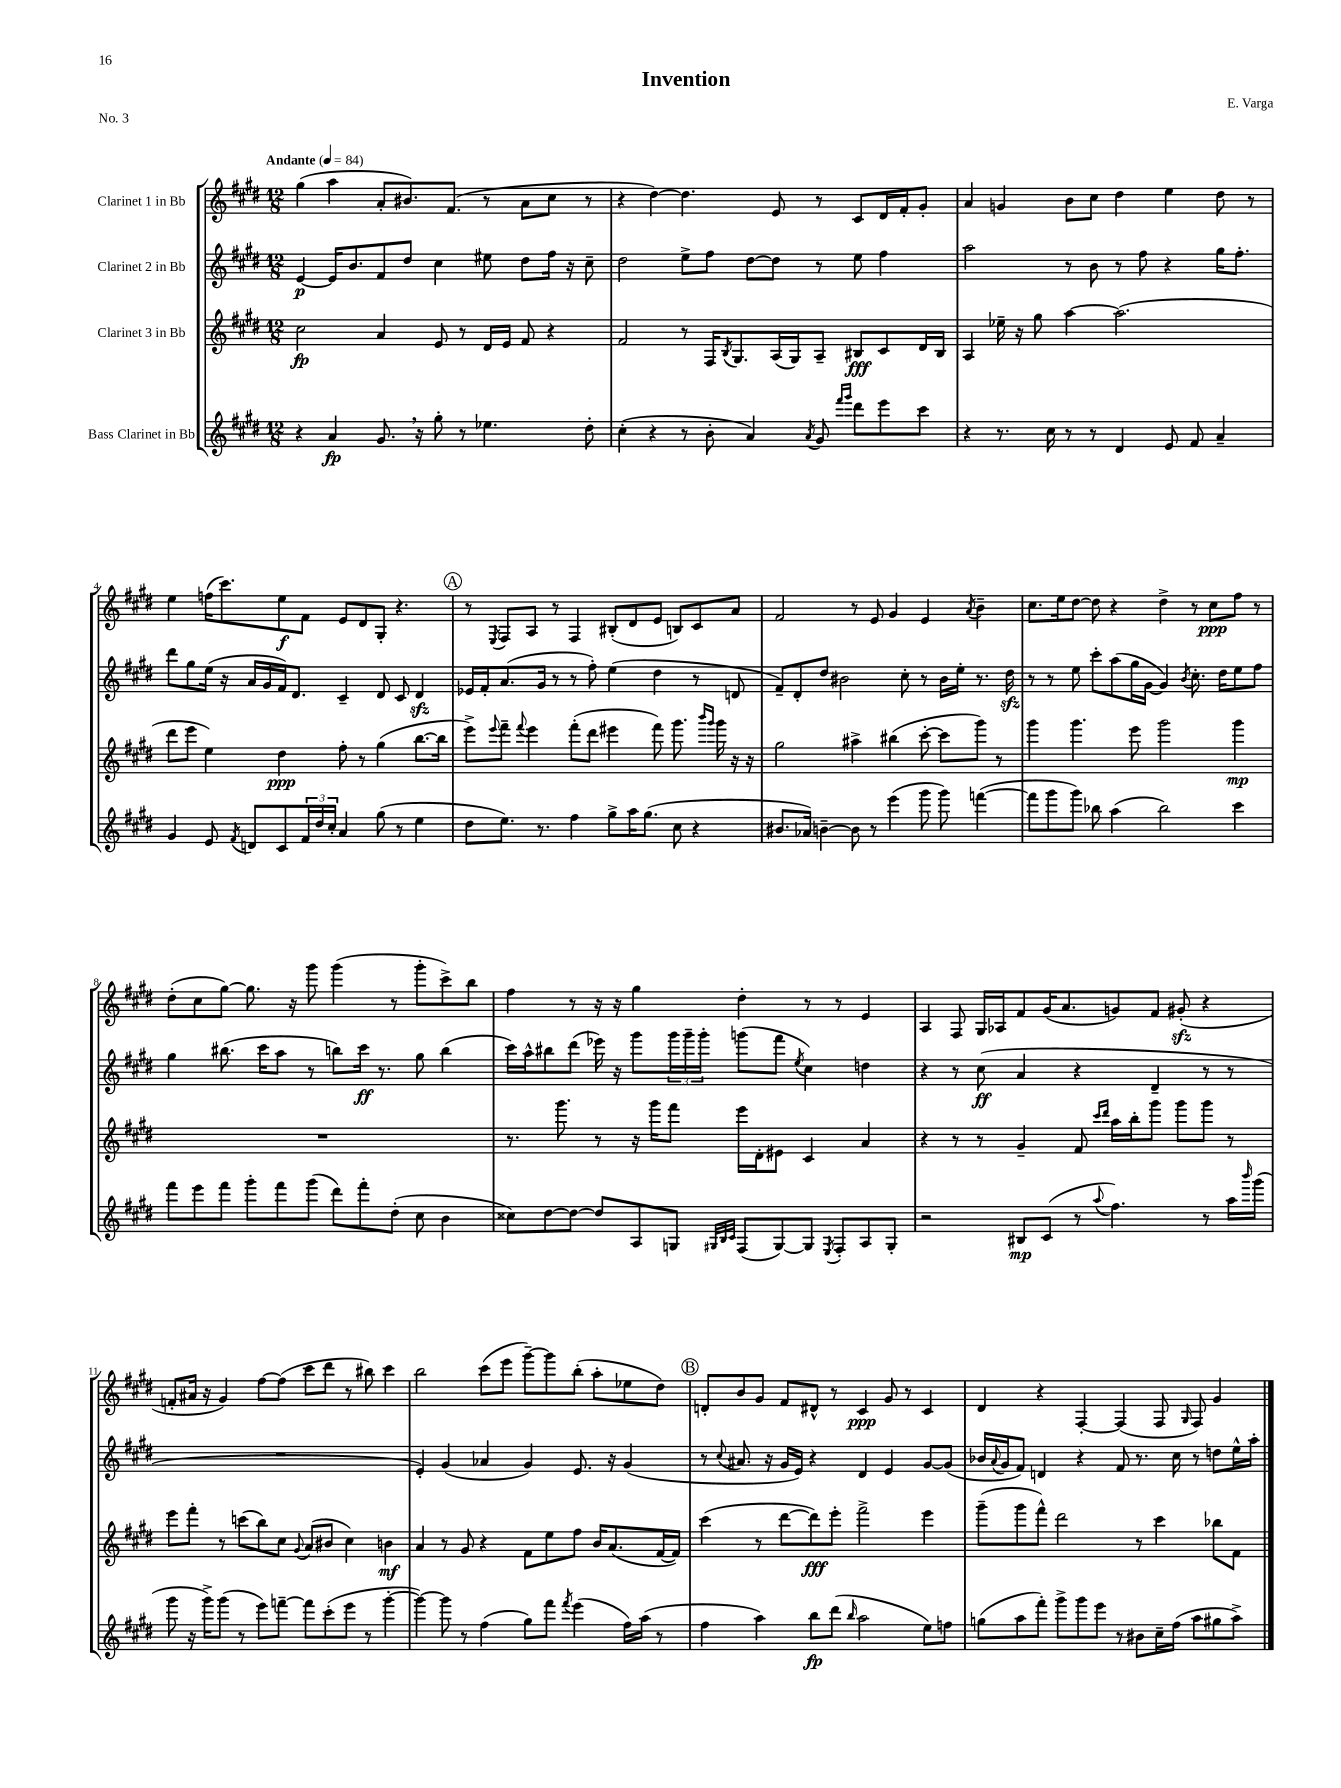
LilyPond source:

\header { title = "Invention" composer = "E. Varga" piece = "No. 3" }
<<
\new StaffGroup <<
\new Staff = "s0" \with { instrumentName = "Clarinet 1 in Bb" } {
    \clef treble \key e \major \numericTimeSignature \time 12/8 \tempo "Andante" 4 = 84
    gis''4( a''4 a'8-. bis'8.) fis'8.( r8 a'8 cis''8 r8 |
    r4 dis''4~) dis''4. e'8 r8 cis'8 dis'16 fis'16-. gis'8-. |
    a'4 g'4 b'8 cis''8 dis''4 e''4 dis''8 r8 |
    e''4 f''16( cis'''8.) e''8\f fis'8 e'8 dis'8 gis8-. r4. |
    \mark \markup { \circle "A" } r8 \acciaccatura { e8 } fis8 a8 r8 fis4 bis8-.( dis'8 e'8 b8) cis'8 a'8 |
    fis'2 r8 e'8 gis'4 e'4 \acciaccatura { a'8 } b'4-- |
    cis''8. e''16 dis''8~ dis''8 r4 dis''4-> r8 cis''8\ppp fis''8 r8 |
    dis''8-.( cis''8 gis''8~) gis''8. r16 gis'''8 gis'''4( r8 gis'''8-. cis'''8->) b''8 |
    fis''4 r8 r16 r16 gis''4 dis''4-. r8 r8 e'4 |
    a4 fis8 gis16 aes16 fis'8 gis'16( a'8. g'8) fis'8 gis'8-.\sfz( r4 |
    f'8-. ais'16 r16 gis'4) fis''8~ fis''8( cis'''8 dis'''8 r8 bis''8) cis'''4 |
    b''2 cis'''8( e'''8 gis'''8~--) gis'''8 b''8-.( a''8-. ees''8 dis''8) |
    \mark \markup { \circle "B" } d'8-. b'8 gis'8 fis'8 dis'8-^ r8 cis'4\ppp gis'8 r8 cis'4 |
    dis'4 r4 fis4~-. fis4( fis8 \grace { gis16 } fis8) gis'4 \bar "|." |
}
\new Staff = "s1" \with { instrumentName = "Clarinet 2 in Bb" } {
    \clef treble \key e \major \numericTimeSignature \time 12/8
    e'4~\p e'16 b'8. fis'8 dis''8 cis''4 eis''8 dis''8 fis''16 r16 cis''8-- |
    dis''2 e''8-> fis''8 dis''8~ dis''8 r8 e''8 fis''4 |
    a''2 r8 b'8 r8 fis''8 r4 gis''16 fis''8.-. |
    dis'''8 gis''8 e''16( r16 a'16 gis'16 fis'16) dis'8. cis'4-- dis'8 cis'8 dis'4\sfz |
    \mark \markup { \circle "A" } ees'16 fis'16-. a'8.( gis'16 r8 r8 fis''8-.) e''4( dis''4 r8 d'8 |
    fis'8--) dis'8-. dis''8 bis'2 cis''8-. r8 bis'16 e''16-. r8. dis''16\sfz |
    r8 r8 e''8 cis'''8-. a''8( gis''16 gis'16~ gis'4) \acciaccatura { b'8 } cis''8.-. dis''16 e''8 fis''8 |
    gis''4 bis''8.( cis'''16 a''8 r8 b''8) cis'''16\ff r8. gis''8 b''4( |
    cis'''16) a''16-^ bis''8 dis'''8( ees'''16) r16 gis'''8 \tuplet 3/2 { gis'''16 gis'''16-- gis'''16-. } g'''8( fis'''8 \acciaccatura { e''8 } cis''4) d''4 |
    r4 r8 cis''8\ff( a'4 r4 dis'4-- r8 r8 |
    R1. |
    e'4-.) gis'4( aes'4 gis'4) e'8. r16 gis'4( |
    \mark \markup { \circle "B" } r8 \appoggiatura { cis''8 } ais'8. r16 gis'16 e'16) r4 dis'4 e'4 gis'8~ gis'8( |
    bes'16 \appoggiatura { a'8 } gis'16 fis'8) d'4 r4 fis'8 r8. cis''16 r8 d''8 e''16-^ a''16-. \bar "|." |
}
\new Staff = "s2" \with { instrumentName = "Clarinet 3 in Bb" } {
    \clef treble \key e \major \numericTimeSignature \time 12/8
    cis''2\fp a'4 e'8 r8 dis'16 e'16 fis'8 r4 |
    fis'2 r8 fis16 \acciaccatura { b8 } gis8. a16( gis16) a8-- bis8\fff cis'8 dis'16 bis16 |
    a4 ees''16-- r16 gis''8 a''4~ a''2.( |
    dis'''8 e'''8 e''4) dis''4\ppp fis''8-. r8 gis''4( b''8.~ b''16 |
    \mark \markup { \circle "A" } e'''8->) \appoggiatura { e'''8 } fis'''8-- \appoggiatura { fis'''8 } e'''4 fis'''8-.( dis'''8 eis'''4 fis'''8) gis'''8. \grace { b'''16 gis'''16 } gis'''16 r16 r16 |
    gis''2 ais''4-> bis''4( cis'''8~-. cis'''8 gis'''8) r8 |
    gis'''4 gis'''4. e'''8 gis'''2 gis'''4\mp |
    R1. |
    r8. gis'''8. r8 r16 gis'''16 fis'''8 e'''16 dis'16-. eis'8 cis'4 a'4 |
    r4 r8 r8 gis'4-- fis'8 \grace { cis'''16 dis'''16 } a''16 b''16-. gis'''8 gis'''8 gis'''8 r8 |
    e'''8 fis'''8-. r8 c'''8( b''8) cis''8 \appoggiatura { gis'8 } a'8( bis'8 cis''4) b'4\mf |
    a'4 r8 gis'8 r4 fis'8 e''8 fis''8 b'16 a'8.( fis'16~ fis'16) |
    \mark \markup { \circle "B" } cis'''4( r8 dis'''8~ dis'''8\fff) e'''8-. fis'''2-> e'''4 |
    gis'''8--( gis'''8 fis'''8-^) dis'''2 r8 cis'''4 bes''8 fis'8 \bar "|." |
}
\new Staff = "s3" \with { instrumentName = "Bass Clarinet in Bb" } {
    \clef treble \key e \major \numericTimeSignature \time 12/8
    r4 a'4\fp gis'8. \breathe r16 gis''8-. r8 ees''4. dis''8-. |
    cis''4-.( r4 r8 b'8-. a'4) \acciaccatura { a'8 } gis'8 \grace { fis'''16 gis'''16 } dis'''8 e'''8 cis'''8 |
    r4 r8. cis''16 r8 r8 dis'4 e'8 fis'8 a'4-- |
    gis'4 e'8 \acciaccatura { fis'8 } d'8 cis'8 \tuplet 3/2 { fis'16 dis''16 cis''16-. } a'4 gis''8( r8 e''4 |
    \mark \markup { \circle "A" } dis''8 e''8.) r8. fis''4 gis''8-> a''16 gis''8.( cis''8 r4 |
    bis'8. aes'16) b'4~-- b'8 r8 e'''4( gis'''8 gis'''8) f'''4~( |
    f'''8 gis'''8 gis'''8) bes''8 a''4( bes''2) cis'''4 |
    fis'''8 e'''8 fis'''8 gis'''8-. fis'''8 gis'''8( dis'''8) fis'''8-. dis''8-.( cis''8 b'4 |
    cisis''8) dis''8~ dis''8~ dis''8 a8 g8 \grace { gis32 b32 cis'32 } fis8( gis8~) gis8 \acciaccatura { e8 } fis8-. a8 gis8-. |
    r2 bis8\mp cis'8( r8 \appoggiatura { a''8 } fis''4.) r8 a''16 \grace { b'''16 } gis'''16( |
    gis'''8 r16 gis'''16->) gis'''8( r8 e'''8) f'''8~-- f'''8 cis'''8-.( e'''8 r8 gis'''4~-. |
    gis'''4~) gis'''8 r8 fis''4( gis''8) fis'''8 \acciaccatura { fis'''8 } e'''4( fis''16) a''16( r8 |
    \mark \markup { \circle "B" } fis''4 a''4) b''8\fp dis'''8( \grace { b''16 } a''2 e''8) f''8 |
    g''8( a''8 fis'''8-.) gis'''8-> gis'''8 e'''8 r8 bis'8 cis''16-- fis''16( a''8 gis''8 a''8->) \bar "|." |
}
>>
>>
